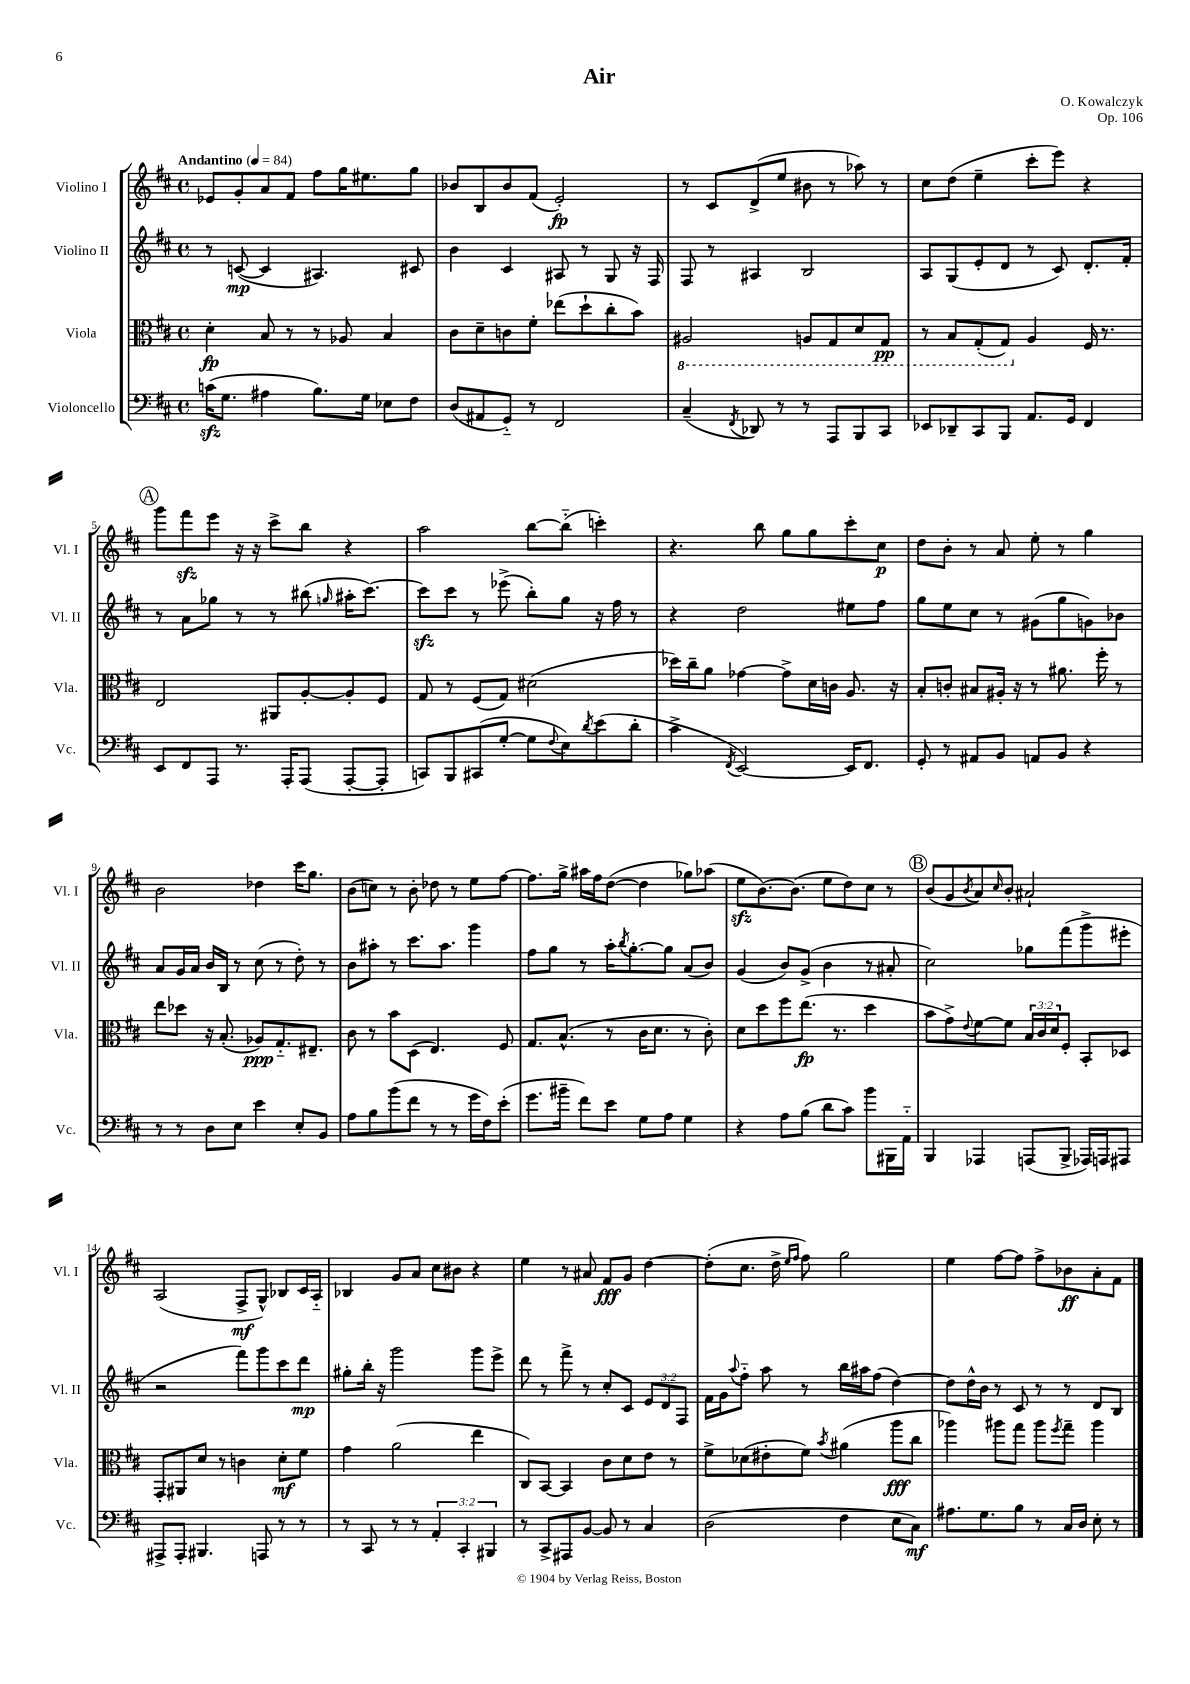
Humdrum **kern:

**kern	**dynam	**kern	**dynam	**kern	**dynam	**kern	**dynam
*part4	*part4	*part3	*part3	*part2	*part2	*part1	*part1
*staff4	*staff4	*staff3	*staff3	*staff2	*staff2	*staff1	*staff1
*I"Violoncello	*	*I"Viola	*	*I"Violino II	*	*I"Violino I	*
*I'Vc.	*	*I'Vla.	*	*I'Vl. II	*	*I'Vl. I	*
*clefF4	*	*clefC3	*	*clefG2	*	*clefG2	*
*k[f#c#]	*	*k[f#c#]	*	*k[f#c#]	*	*k[f#c#]	*
*M4/4	*	*M4/4	*	*M4/4	*	*M4/4	*
*met(c)	*	*met(c)	*	*met(c)	*	*met(c)	*
*MM84	*	*MM84	*	*MM84	*	*MM84	*
=1	=1	=1	=1	=1	=1	=1	=1
!	!	!	!	!	!	!LO:TX:a:B:t=Andantino	!
(16cnzz\KL	.	4d'\	fp	8r	.	8e-X/L	.
8.G\J	.	.	.	.	.	.	.
.	.	.	.	([8cn/	mp	8g'/	.
4A#X\	.	8B/	.	4c/]	.	8a/	.
.	.	8r	.	.	.	8f#/J	.
8.B\L)	.	8r	.	4.A#X/)	.	8ff#\L	.
.	.	8A-X/	.	.	.	16gg\K	.
16G\Jk	.	.	.	.	.	8.ee#X\	.
8E-X\L	.	4B/	.	.	.	.	.
8F#\J	.	.	.	8c#X/	.	8gg\J	.
=2	=2	=2	=2	=2	=2	=2	=2
(8D/L	.	8c#\L	.	4b\	.	8b-X/L	.
8AA#X/	.	8d~\	.	.	.	8B/	.
8GG/J)	.	8cn\	.	4c#/	.	8b-/	.
8r	.	8f#'\J	.	.	.	(8f#/J	.
2FF#/	.	(8ee-X\L	.	8A#X/	.	2e'/)	fp
.	.	8dd`\	.	8r	.	.	.
.	.	8cc#'\	.	8G/	.	.	.
.	.	8b\J)	.	16r	.	.	.
.	.	.	.	16F#/	.	.	.
=3	=3	=3	=3	=3	=3	=3	=3
*	*	*8ba	*	*	*	*	*
(4C#~/	.	2AA#X/	.	8F#/	.	8r	.
.	.	.	.	8r	.	8c#/L	.
8qFF#/	.	.	.	.	.	.	.
8DD-X/)	.	.	.	4A#X/	.	(8d^/	.
8r	.	.	.	.	.	8ee/J	.
8r	.	8AAn/L	.	2B/	.	8b#X\	.
8AAA/L	.	8GG/	.	.	.	8r	.
8BBB/	.	8D/	.	.	.	8aa-X\)	.
8CC#/J	.	8GG/J	pp	.	.	8r	.
=4	=4	=4	=4	=4	=4	=4	=4
8EE-X/L	.	8r	.	8A/L	.	8cc#\L	.
8DD-X~/	.	8BB/L	.	(8G/	.	(8dd\J	.
8CC#/	.	(8GG'/	.	8e'/	.	4ee~\	.
8BBB/J	.	8GG/J)	.	8d/J	.	.	.
*	*	*X8ba	*	*	*	*	*
8.AA/L	.	4A/	.	8r	.	8ccc#'\L	.
.	.	.	.	8c#/)	.	8eee\J)	.
16GG/Jk	.	.	.	.	.	.	.
4FF#/	.	16F#/	.	8.d'/L	.	4r	.
.	.	8.r	.	.	.	.	.
.	.	.	.	16f#'/Jk	.	.	.
!!LO:LB:g=z
!!LO:REH:place=s1:t=A
=5	=5	=5	=5	=5	=5	=5	=5
8EE/L	.	2E/	.	8r	.	8ggg\L	.
8FF#/	.	.	.	8a\L	.	8fff#zz\	.
8AAA/J	.	.	.	8gg-X\J	.	8eee\J	.
8.r	.	.	.	8r	.	16r	.
.	.	.	.	.	.	16r	.
.	.	8AA#X/L	.	8r	.	8ccc#^\L	.
16AAA'/KL	.	.	.	.	.	.	.
(8AAA/J	.	[8A'/	.	(8bb#X\	.	8bb\J	.
.	.	.	.	16qqggn/	.	.	.
[8AAA'/L	.	8A'/]	.	16aa#X'\KL	.	4r	.
.	.	.	.	[8.ccc#\J)	.	.	.
8AAA'/J]	.	8F#/J	.	.	.	.	.
=6	=6	=6	=6	=6	=6	=6	=6
8CCn/L)	.	8G/	.	8ccc#zz\L]	.	2aa\	.
8BBB/	.	8r	.	8ccc#\J	.	.	.
(8CC#X/	.	(8F#/L	.	8r	.	.	.
[8G'/J	.	8G/J)	.	(8eee-X^\	.	.	.
8G\L]	.	(2d#X\	.	8bb'\L)	.	[8bb\L	.
8qqF#/	.	.	.	.	.	.	.
8E\)	.	.	.	8gg\J	.	(8bb\J]	.
8qd/	.	.	.	.	.	.	.
(8e\	.	.	.	16r	.	4cccn'\)	.
.	.	.	.	16ff#\	.	.	.
8d'\J	.	.	.	8r	.	.	.
=7	=7	=7	=7	=7	=7	=7	=7
4c#^\	.	16dd-X\LL)	.	4r	.	4.r	.
.	.	16cc#~\J	.	.	.	.	.
.	.	8a\J	.	.	.	.	.
8qFF#/	.	.	.	.	.	.	.
[2EE/)	.	[4g-X\	.	2dd\	.	.	.
.	.	.	.	.	.	8bb\	.
.	.	8g-^\L]	.	.	.	8gg\L	.
.	.	16d\L	.	.	.	8gg\	.
.	.	16cn\JJ	.	.	.	.	.
16EE/KL]	.	8.A/	.	8ee#X\L	.	8ccc#'\	.
8.FF#/J	.	.	.	.	.	.	.
.	.	.	.	8ff#\J	.	8cc#\J	p
.	.	16r	.	.	.	.	.
=8	=8	=8	=8	=8	=8	=8	=8
8GG'/	.	8B'/L	.	8gg\L	.	8dd\L	.
8r	.	8cn'/J	.	8ee\	.	8b'\J	.
8AA#X/L	.	8B#X/L	.	8cc#\J	.	8r	.
8BB/J	.	16A#X'/Jk	.	8r	.	8a/	.
.	.	16r	.	.	.	.	.
8AAn/L	.	8r	.	(8g#X\L	.	8ee'\	.
8BB/J	.	8.a#X\	.	8gg\	.	8r	.
4r	.	.	.	8gn\)	.	4gg\	.
.	.	16ff#'\	.	.	.	.	.
.	.	8r	.	8b-X\J	.	.	.
!!LO:LB:g=z
=9	=9	=9	=9	=9	=9	=9	=9
8r	.	8ee\L	.	8a/L	.	2b\	.
8r	.	8dd-X\J	.	16g/L	.	.	.
.	.	.	.	16a/JJ	.	.	.
8D\L	.	16r	.	16b/LL	.	.	.
.	.	(8.B'/	.	16B/JJ	.	.	.
8E\J	.	.	.	8r	.	.	.
4e\	.	8A-X/L)	ppp	(8cc#\	.	4dd-X\	.
.	.	8.G/	.	8r	.	.	.
8E'/L	.	.	.	8dd'\)	.	16ccc#\KL	.
.	.	8.E#X~/J	.	.	.	8.gg\J	.
8BB/J	.	.	.	8r	.	.	.
=10	=10	=10	=10	=10	=10	=10	=10
8A\L	.	8c#\	.	8b\L	.	(8b\L	.
8B\	.	8r	.	8aa#X'\J	.	8ccn\J)	.
(8b\	.	8b\L	.	8r	.	8r	.
8f#\J	.	(8D\J	.	8.ccc#\L	.	8b'\	.
8r	.	4.E/)	.	.	.	8dd-X\	.
.	.	.	.	8.aa#\J	.	.	.
8r	.	.	.	.	.	8r	.
16g\LL	.	.	.	4ggg\	.	8ee\L	.
16F#\J)	.	.	.	.	.	.	.
(8e'\J	.	8F#/	.	.	.	[8ff#\J	.
=11	=11	=11	=11	=11	=11	=11	=11
8.g\L	.	8.G/L	.	8ff#\L	.	8.ff#\L]	.
.	.	.	.	8gg\J	.	.	.
16b#X~\Jk	.	(8.B^^/J	.	.	.	16gg^\Jk	.
8f#\L)	.	.	.	8r	.	16aa#X\LL	.
.	.	.	.	.	.	16ff#\J	.
8e\J	.	8r	.	16aa'\KL	.	([8dd\J	.
.	.	.	.	8qbb/	.	.	.
.	.	.	.	[8.gg'\	.	.	.
8G\L	.	16c#\KL	.	.	.	4dd\]	.
.	.	8.d\J	.	.	.	.	.
8A\J	.	.	.	8gg\J]	.	.	.
4G\	.	8r	.	(8a/L	.	8gg-X\L)	.
.	.	8c#'\)	.	8b/J)	.	(8aa-X\J	.
=12	=12	=12	=12	=12	=12	=12	=12
4r	.	8d\L	.	(4g/	.	8eezz\L	.
.	.	8dd\	.	.	.	[8.b\)	.
8A\L	.	8ff#\	.	8b/L)	.	.	.
.	.	.	.	.	.	(8.b\J]	.
(8B\J	.	(8.ee\J	fp	(8g^/J	.	.	.
8d\L	.	.	.	4b\	.	8ee\L	.
.	.	8.r	.	.	.	.	.
8c#\J)	.	.	.	.	.	8dd\)	.
8b\L	.	4dd\	.	8r	.	8cc#\J	.
16BBB#X\L	.	.	.	8a#X'/	.	8r	.
16AA\JJ	.	.	.	.	.	.	.
!!LO:REH:place=s1:t=B
=13	=13	=13	=13	=13	=13	=13	=13
4BBB/	.	8b\L	.	2cc#\)	.	(8b/L	.
.	.	8g^\)	.	.	.	8g/	.
.	.	8qqe/	.	.	.	8qb/	.
4AAA-X/	.	[8f#\	.	.	.	8a/)	.
.	.	.	.	.	.	16qqcc#/	.
.	.	8f#\J]	.	.	.	8b'/J	.
(8AAAn/L	.	24B/LL	.	8gg-X\L	.	2a#X`/	.
.	.	24c#/	.	.	.	.	.
.	.	24d/J	.	.	.	.	.
8BBB^/J	.	8F#'/J	.	(8fff#\	.	.	.
16AAA-X/LL)	.	8BB'/L	.	8ggg^\	.	.	.
16AAAn/J	.	.	.	.	.	.	.
8AAA#X/J	.	8D-X/J	.	8eee#X'\J	.	.	.
!!LO:LB:g=z
=14	=14	=14	=14	=14	=14	=14	=14
8AAA#X^/L	.	8GG'/L	.	2r	.	(2A/	.
8AAA#'/J	.	8AA#X/	.	.	.	.	.
4.BBB#X/	.	8d/J	.	.	.	.	.
.	.	8r	.	.	.	.	.
.	.	4cn\	.	8fff#\L)	.	8F#^/L	mf
8AAAn/	.	.	.	8ggg\	.	8G^^/J)	.
8r	.	8d'\L	mf	8ccc#\	.	8B-X/L	.
8r	.	8f#\J	.	8ddd\J	mp	16c#/L	.
.	.	.	.	.	.	16A/JJ	.
=15	=15	=15	=15	=15	=15	=15	=15
8r	.	4g\	.	8gg#X'\L	.	4B-X/	.
8CC#/	.	.	.	16bb'\Jk	.	.	.
.	.	.	.	16r	.	.	.
8r	.	(2a\	.	2ggg\	.	8g/L	.
8r	.	.	.	.	.	8a/J	.
6AA'/	.	.	.	.	.	8cc#\L	.
.	.	.	.	.	.	8b#X\J	.
6CC#'/	.	.	.	.	.	.	.
.	.	4ee\	.	8ggg\L	.	4r	.
6BBB#X/	.	.	.	.	.	.	.
.	.	.	.	8eee^\J	.	.	.
=16	=16	=16	=16	=16	=16	=16	=16
8r	.	8C#/L)	.	8ddd\	.	4ee\	.
8CC#^/L	.	[8BB/J	.	8r	.	.	.
8AAA#X/	.	4BB/]	.	8fff#^\	.	8r	.
[8BB/J	.	.	.	8r	.	8a#X/	.
8BB/]	.	8c#\L	.	8cc#'/L	.	8f#/L	fff
8r	.	8d\	.	8c#/J	.	8g/J	.
4C#/	.	8e\J	.	12e/L	.	[4dd\	.
.	.	.	.	12d/	.	.	.
.	.	8r	.	.	.	.	.
.	.	.	.	12F#/J	.	.	.
=17	=17	=17	=17	=17	=17	=17	=17
(2D\	.	8f#^\L	.	16f#\LL	.	(8dd'\L]	.
.	.	.	.	16g\J	.	.	.
.	.	.	.	8qqaa/	.	.	.
.	.	(8d-X\	.	8ff#\J	.	8.cc#\J	.
.	.	8e#X'\	.	8aa\	.	.	.
.	.	.	.	.	.	16dd^\	.
.	.	.	.	.	.	16qqee/LL	.
.	.	.	.	.	.	16qqff#/JJ	.
.	.	8f#\J)	.	8r	.	8ff#\)	.
.	.	8qb/	.	.	.	.	.
4F#\	.	(4a#X\	.	16bb\LL	.	2gg\	.
.	.	.	.	16aa#X\J	.	.	.
.	.	.	.	(8ff#\J	.	.	.
8E\L	.	8aa\L	fff	[4dd\)	.	.	.
8C#\J)	mf	8cc#\J	.	.	.	.	.
=18	=18	=18	=18	=18	=18	=18	=18
8.A#X\L	.	4aa-X\)	.	8dd\L]	.	4ee\	.
.	.	.	.	16dd^^\L	.	.	.
8.G\	.	.	.	16b\JJ	.	.	.
.	.	8aa#X\L	.	8r	.	[8ff#\L	.
8B\J	.	8gg\J	.	8c#/	.	8ff#\J]	.
8r	.	8aa#\L	.	8r	.	8ff#^\L	.
.	.	8qff#/	.	.	.	.	.
16C#/LL	.	8gg~\J	.	8r	.	8b-X\	ff
16D/JJ	.	.	.	.	.	.	.
8E'\	.	4aa#\	.	8d/L	.	8a'\	.
8r	.	.	.	8B/J	.	8f#\J	.
==	==	==	==	==	==	==	==
*-	*-	*-	*-	*-	*-	*-	*-
